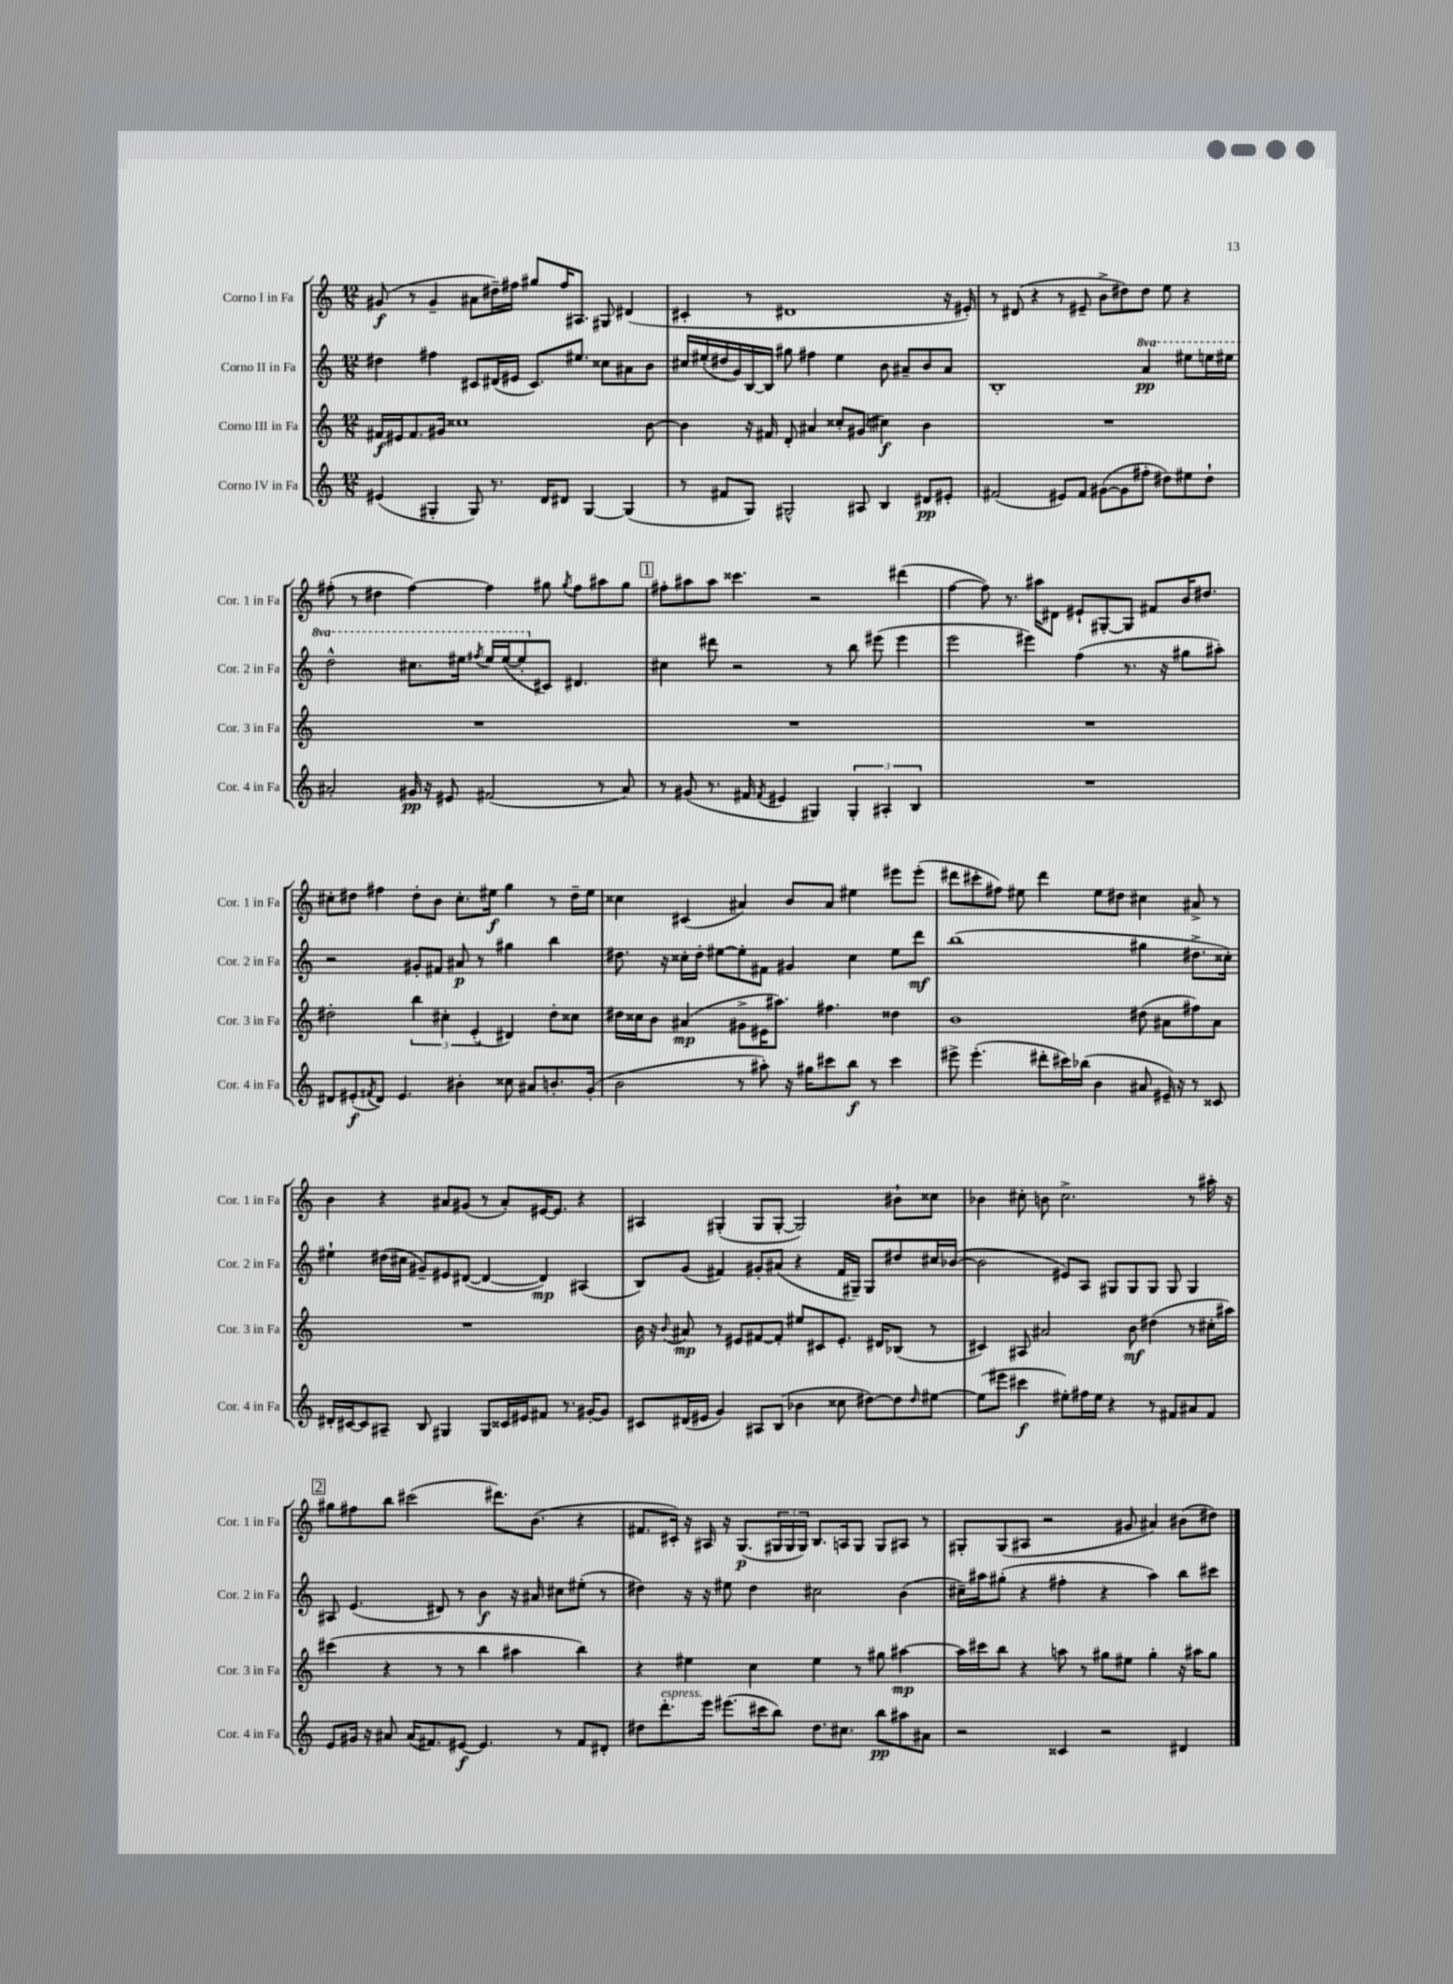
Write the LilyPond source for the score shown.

<<
\new StaffGroup <<
\new Staff = "s0" \with { instrumentName = "Corno I in Fa" shortInstrumentName = "Cor. 1 in Fa" } {
    \clef treble \key c \major \numericTimeSignature \time 12/8
    gis'8\f( r8 gis'4-- ais'8 dis''16--) fis''16 gis''8 fis''16 ais8. gis8 dis'4( |
    cis'4-. r8 dis'1 r16 eis'16-.) |
    r8 dis'8( r4 r8 eis'8-- b'8-> dis''8) dis''8 e''8 r4 |
    fis''8-.( r8 dis''4 fis''4~) fis''4 gis''8 \acciaccatura { gis''8 } fis''8 ais''8 gis''8 |
    \mark \markup { \box "1" } fis''8-. ais''8 ais''8 cisis'''4. r2 dis'''4( |
    f''4~ f''8) r8. ais''16 dis'8 eis'8-! gis8~-. gis8 fis'8 b'16 dis''8. |
    cis''8-. dis''8 fis''4 dis''8-. b'8 cis''8.-. eis''16\f g''4 r8 dis''16-- eis''16 |
    cisis''4 cis'4( ais'4) b'8 ais'8 eis''4 eis'''8 eis'''8-.( |
    dis'''8 cis'''8-. fis''8) eis''8 dis'''4 eis''8 dis''8 cis''4 ais'8-> r8 |
    b'4 r4 ais'8 gis'8( r8 ais'8-.) eis'16~ eis'8. r4 |
    ais4 gis4-.( gis8 gis8~-. gis2) bis'8-! cisis''8 |
    bes'4 cis''8-. b'8 cis''2.-> r8 ais''16-. r16 |
    \mark \markup { \box "2" } gis''8 fis''8 b''8 cis'''2( dis'''8.) b'8.( r4 |
    fis'8. cis'16-.) r16 ais16 r16 g8.\p( \tuplet 3/2 { gis16 gis16 gis16) } b8. a16 gis8 gis8 ais8 r8 |
    gis8-. gis8( ais8 r2 gis'8 ais'4) bis'8( dis''8) \bar "|." |
}
\new Staff = "s1" \with { instrumentName = "Corno II in Fa" shortInstrumentName = "Cor. 2 in Fa" } {
    \clef treble \key c \major \numericTimeSignature \time 12/8 \set Staff.ottavationMarkups = #ottavation-simple-ordinals
    dis''4 fis''4 cis'8 dis'16( eis'16 cis'8.) eis''8. cisis''8 ais'8 b'8 |
    cis''16 eis''16-.( dis''16 g'16) b16~ b16 gis''8 fis''4 eis''4 b'8 ais'8-- b'8 ais'8 |
    b1-. \ottava #1 a''4\pp eis'''8 e'''16 eis'''16 |
    d'''2-^ cis'''8. eis'''16 \acciaccatura { fis'''8 } eis'''16 eis'''16~( eis'''8-. \ottava #0 cis'8) dis'4. |
    \mark \markup { \box "1" } cis''4 dis'''8 r2 r8 b''8 eis'''8( eis'''4 |
    e'''2 eis'''4) f''4( r8. r16 gis''8 ais''8-.) |
    r2 gis'8-. fis'8 ais'8\p r8 gis''4 b''4 |
    dis''8. r16 cisis''16-. dis''16-. eis''8~ eis''8-. fis'8 gis'4 cisis''4 eis''8 d'''8\mf |
    b''1( gis''4 dis''8.-> cisis''16-.) |
    eis''4-! dis''16( cis''16 gis'8--) eis'8 dis'8~( dis'4~ dis'4\mp) ais4( |
    b8) g'8( fis'4) gis'8-. ais'8( r4 fis'16 gis16--) gis8 dis''8 cis''16 bes'16~( |
    bes'2 eis'8) a8 gis8 gis8 gis8 gis8 gis4 |
    \mark \markup { \box "2" } ais8 e'4.( dis'8) r8 b'4\f r16 ais'16 cis''8 eis''8-.( r8 |
    dis''4) r16 r16 eis''8 dis''4 cis''2 b'4( |
    cis''16--) ais''16 gis''8-.( r4 fis''4-. r4 ais''4) b''8 cis'''8 \bar "|." |
}
\new Staff = "s2" \with { instrumentName = "Corno III in Fa" shortInstrumentName = "Cor. 3 in Fa" } {
    \clef treble \key c \major \numericTimeSignature \time 12/8
    fis'16\f eis'16 fis'8. gis'16 cisis''1 b'8~ |
    b'4 r16 fis'16 d'8-. ais'4 cisis''8-. gis'8( cis''4\f) b'4 |
    R1. |
    R1. |
    \mark \markup { \box "1" } R1. |
    R1. |
    dis''2-. \tuplet 3/2 { b''4 cis''4-. e'4-.( } dis'4) dis''8-. cisis''8 |
    dis''16 cisis''16 b'8 ais'4\mp( gis'8-> eis'16 ais''8.) fis''4. disis''4 |
    b'1 dis''8( ais'8 fis''8) ais'8 |
    R1. |
    b'16 r16 \appoggiatura { b'8 } ais'8\mp r8 eis'8 fis'8~ fis'8-. eis''8 cis'8 eis'8.-. dis'16 bes8( r8 |
    cis'4) ais8 ais'2 b'8\mf dis''4( r8 cis''16-. ais''16) |
    \mark \markup { \box "2" } cis'''4( r4 r8 r8 b''4 ais''4 b''4) |
    r4 eis''4 c''4 eis''4 r8 gis''8 ais''4~\mp |
    ais''16 cis'''16 b''8 r4 a''8 r8 gis''8 eis''8 gis''4-. r16 ais''16 gis''8 \bar "|." |
}
\new Staff = "s3" \with { instrumentName = "Corno IV in Fa" shortInstrumentName = "Cor. 4 in Fa" } {
    \clef treble \key c \major \numericTimeSignature \time 12/8
    eis'4( gis4-. gis8) r8. d'16 dis'8 gis4~ gis4( |
    r8 fis'8 g8) gis2-^ ais8 b4 dis'8\pp eis'8-. |
    fis'2( eis'8) fis'8 gis'8~( gis'8 fis''8-. dis''8) eis''8 dis''8-! |
    ais'2-. gis'16\pp r16 eis'8 fis'2( r8 ais'8) |
    \mark \markup { \box "1" } r8 gis'8( r8. fis'16 \acciaccatura { fis'8 } eis'4 gis4) \tuplet 3/2 { gis4-. ais4-. b4 } |
    R1. |
    dis'8 eis'8-.\f( \acciaccatura { fis'8 } dis'8) eis'4. bis'4-. cisis''8 ais'8 b'8.-. g'16-.( |
    b'2 r8 ais''8-.) r16 gis''16 cis'''8 b''8\f r8 cis'''4 |
    eis'''8-> eis'''4.-.( dis'''8-. cis'''16) bes''16( b'4 ais'8 eis'16--) r16 r8 cisis'8 |
    dis'16-. cis'16~ cis'8 ais8-- b8 gis4 gis8 cisis'16 eis'16 fis'8 r8. gis'16~-. gis'8 |
    cis'8 dis'16( eis'16 g'4) ais8 b8( bes'4 cisis''8 dis''8~) dis''8 \grace { dis''16 } eis''8~ |
    eis''8( eis'''8 cis'''4\f eis''8-.) fis''16 eis''16 r4 r8 fis'8 ais'8 fis'8 |
    \mark \markup { \box "2" } e'8 gis'16 r16 ais'8 ais'16( fis'8.) eis'8~\f eis'4. r8 fis'8 dis'8-. |
    dis''8 d'''8.-.^\markup { \italic "espress." } e'''16 eis'''8.( cis'''16 b''8) dis''8. cis''8. b''8\pp ais''8 ais'8 |
    r2 cisis'4 r2 dis'4 \bar "|." |
}
>>
>>
\layout { \context { \Score \remove "Bar_number_engraver" } }
